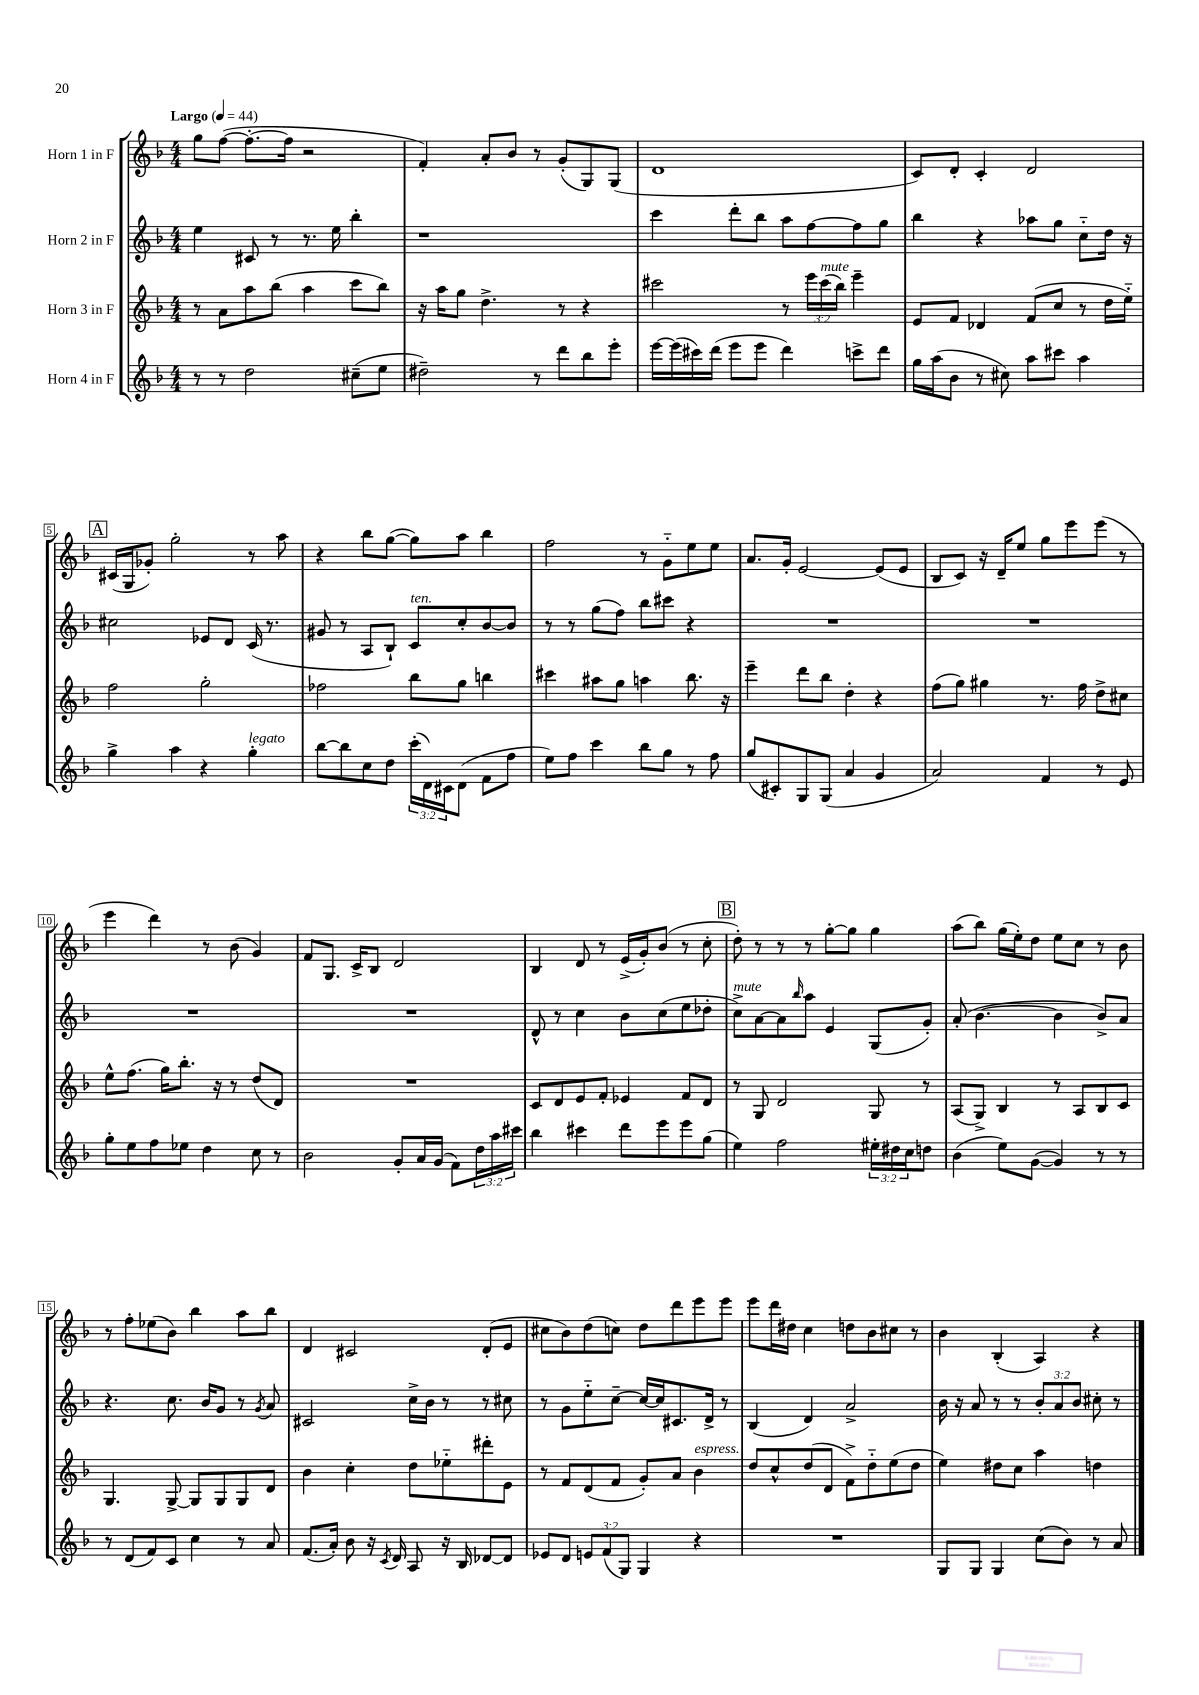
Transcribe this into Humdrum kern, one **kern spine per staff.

**kern	**kern	**kern	**kern
*part4	*part3	*part2	*part1
*staff4	*staff3	*staff2	*staff1
*I"Horn 4 in F	*I"Horn 3 in F	*I"Horn 2 in F	*I"Horn 1 in F
*clefG2	*clefG2	*clefG2	*clefG2
*k[b-]	*k[b-]	*k[b-]	*k[b-]
*M4/4	*M4/4	*M4/4	*M4/4
*MM44	*MM44	*MM44	*MM44
=1	=1	=1	=1
!	!	!	!LO:TX:a:B:t=Largo
8r	8r	4ee\	8gg\L
8r	8a\L	.	([8ff\J
2dd\	8aa\	8c#X/	8.ff'\L_
.	(8bb-\J	8r	.
.	.	.	16ff\Jk]
.	4aa\	8.r	2r
.	.	16ee\	.
(8cc#X~\L	8ccc\L	4bb-'\	.
8ee\J	8bb-\J)	.	.
=2	=2	=2	=2
2dd#X~\)	16r	1r	4f'/)
.	16aa\KL	.	.
.	8gg\J	.	.
.	4.dd^\	.	8a'/L
.	.	.	8b-/J
8r	.	.	8r
8ddd\L	8r	.	(8g'/L
8bb-\	4r	.	8G/)
8eee'\J	.	.	(8G/J
=3	=3	=3	=3
[16eee\LL	2ccc#X\	4ccc\	1d
(16eee\]	.	.	.
16ccc#X\)	.	.	.
(16ddd\JJ	.	.	.
8eee\L	.	8ddd'\L	.
8eee\J	.	8bb-\J	.
4ddd\)	8r	8aa\L	.
.	24eee\LL	[8ff\	.
!	!LO:TX:a:i:t=mute	!	!
.	(24ccc#\	.	.
.	24bb-\JJ)	.	.
8cccn^\L	4eee~\	8ff\]	.
8ddd\J	.	8gg\J	.
=4	=4	=4	=4
16gg\LL	8e/L	4bb-\	8c/L)
(16aa\J	.	.	.
8b-\J	8f/J	.	8d'/J
8r	4d-X/	4r	4c'/
8cc#X\)	.	.	.
8aa\L	(8f/L	8aa-X\L	2d/
8ccc#X\J	8cc/J	8gg\J	.
4aa\	8r	8cc\L	.
.	16dd\LL	16dd\Jk	.
.	16ee\JJ)	16r	.
!!LO:LB:g=z
!!LO:REH:place=s1:t=A
=5	=5	=5	=5
4gg^\	2ff\	2cc#X\	(16c#X/LL
.	.	.	16G/J
.	.	.	8g-X'/J)
4aa\	.	.	2gg'\
4r	2gg'\	8e-X/L	.
.	.	8d/J	.
!LO:TX:a:i:t=legato	!	!	!
4gg'\	.	(16c/	8r
.	.	8.r	.
.	.	.	8aa\
=6	=6	=6	=6
[8bb-\L	2ff-X\	8g#X/	4r
8bb-\]	.	8r	.
8cc\	.	8A/L	8bb-\L
8dd\J	.	8B-`/J)	([8gg\J
!	!	!LO:TX:a:i:t=ten.	!
(24ccc'\LL	8bb-\L	8c/L	8gg\L])
24d\)	.	.	.
24c#X\J	.	.	.
(8d\J	8gg\J	8cc'/	8aa\J
8f\L	4bbn\	[8b-/	4bb-\
8ff\J	.	8b-/J]	.
=7	=7	=7	=7
8ee\L)	4ccc#X\	8r	2ff\
8ff\J	.	8r	.
4ccc\	8aa#X\L	(8gg\L	.
.	8gg\J	8ff\J)	.
8bb-\L	4aan\	8bb-\L	8r
8gg\J	.	8ccc#X\J	8g\L
8r	8.bb-\	4r	8ee\
8ff\	.	.	8ee\J
.	16r	.	.
=8	=8	=8	=8
(8gg/L	4eee~\	1r	8.a/L
8c#X'/)	.	.	.
.	.	.	16g'/Jk
8G/	8ddd\L	.	[2e/
(8G/J	8bb-\J	.	.
4a/	4dd'\	.	.
4g/	4r	.	(8e/L]
.	.	.	8e/J
=9	=9	=9	=9
2a/)	(8ff\L	1r	8B-/L
.	8gg\J)	.	8c/J)
.	4gg#X\	.	16r
.	.	.	16d~/KL
.	.	.	8ee/J
4f/	8.r	.	8gg\L
.	.	.	8eee\
.	16ff\	.	.
8r	8dd^\L	.	(8eee\J
8e/	8cc#X\J	.	8r
!!LO:LB:g=z
=10	=10	=10	=10
8gg'\L	8ee^^\L	1r	4eee\
8ee\	(8.ff\J	.	.
8ff\	.	.	4ddd\)
.	16gg\KL)	.	.
8ee-X\J	8.bb-'\J	.	.
4dd\	.	.	8r
.	16r	.	.
.	8r	.	(8b-\
8cc\	(8dd/L	.	4g/)
8r	8d/J)	.	.
=11	=11	=11	=11
2b-\	1r	1r	8f/L
.	.	.	8.G/J
.	.	.	16c^/KL
.	.	.	8B-/J
8g'/L	.	.	2d/
16a/L	.	.	.
(16g/JJ	.	.	.
8f\L)	.	.	.
24dd\L	.	.	.
24aa\	.	.	.
24ccc#X\JJ	.	.	.
=12	=12	=12	=12
4bb-\	8c/L	8d^^/	4B-/
.	8d/	8r	.
4ccc#X\	8e/	4cc\	8d/
.	8f'/J	.	8r
8ddd\L	4e-X/	8b-\L	(16e^/LL
.	.	.	16g'/J)
8eee\	.	(8cc\	(8b-/J
8eee\	8f/L	8ee\	8r
(8gg\J	8d/J	8dd-X'\J	8cc'\
!!LO:REH:place=s1:t=B
=13	=13	=13	=13
!	!	!LO:TX:a:i:t=mute	!
4ee\)	8r	8cc^\L)	8dd'\)
.	8G/	[8a\	8r
2ff\	2d/	8a\]	8r
.	.	16qqbb-/	.
.	.	8aa\J	8r
.	.	4e/	[8gg'\L
.	.	.	8gg\J]
24ee#X'\LL	8G/	(8G/L	4gg\
24dd#X\	.	.	.
24cc\J	.	.	.
8ddn\J	8r	8g'/J)	.
=14	=14	=14	=14
(4b-\	(8A/L	(8a'/	(8aa\L
.	8G^/J)	[4.b-\	8bb-\J)
8ee\L)	4B-/	.	(16gg\LL
.	.	.	16ee'\J)
([8g\J	.	.	8dd\J
4g/])	8r	4b-\]	8ee\L
.	8A/L	.	8cc\J
8r	8B-/	8b-^/L)	8r
8r	8c/J	8a/J	8b-\
!!LO:LB:g=z
=15	=15	=15	=15
8r	4.G/	4.r	8r
(8d/L	.	.	8ff'\L
8f/)	.	.	(8ee-X\
8c/J	[8G^/	8.cc\	8b-\J)
4cc\	8G/L]	.	4bb-\
.	.	16b-/KL	.
.	8G/	8g/J	.
8r	8G/	8r	8aa\L
.	.	8qg/	.
8a/	8d/J	8a/	8bb-\J
=16	=16	=16	=16
(8.f/L	4b-\	2c#X/	4d/
16a'/Jk)	.	.	.
8b-\	4cc'\	.	2c#X/
16r	.	.	.
8qc/	.	.	.
16d/	.	.	.
8A/	8dd\L	16cc^\LL	.
.	.	16b-\JJ	.
16r	8ee-X\	8r	.
16B-/	.	.	.
[8d-X/L	8ddd#X'\	8r	(8d'/L
8d-/J]	8e\J	8cc#X\	8e/J
=17	=17	=17	=17
8e-X/L	8r	8r	8cc#X\L
8d/J	8f/L	8g\L	8b-\)
12en/L	(8d/	8ee\	(8dd\
(12f/	.	.	.
.	8f/J	[8cc~\J	8ccn\J)
12G/J)	.	.	.
4G/	8g'/L)	16cc/LL_	8dd\L
.	.	16cc/J]	.
.	8a/J	8.c#X/	8ddd\
!	!LO:TX:a:i:t=espress.	!	!
4r	4b-\	.	8eee\
.	.	16d^/Jk	.
.	.	8r	8eee\J
=18	=18	=18	=18
1r	8dd/L	(4B-/	8eee\L
.	8cc^^/	.	16ddd\L
.	.	.	16dd#X\JJ
.	(8dd/	4d/)	4cc\
.	8d/J	.	.
.	8f^\L)	2a^/	8ddn\L
.	8dd\	.	8b-\
.	(8ee\	.	8cc#X\J
.	8dd\J	.	8r
=19	=19	=19	=19
8G/L	4ee\)	16b-\	4b-\
.	.	16r	.
8G/J	.	8a/	.
4G/	8dd#X\L	8r	(4B-'/
.	8cc\J	8r	.
(8cc\L	4aa\	12b-'/L	4A/)
.	.	12a/	.
8b-\J)	.	.	.
.	.	12b-/J	.
8r	4ddn\	8cc#X'\	4r
8a/	.	8r	.
==	==	==	==
*-	*-	*-	*-
